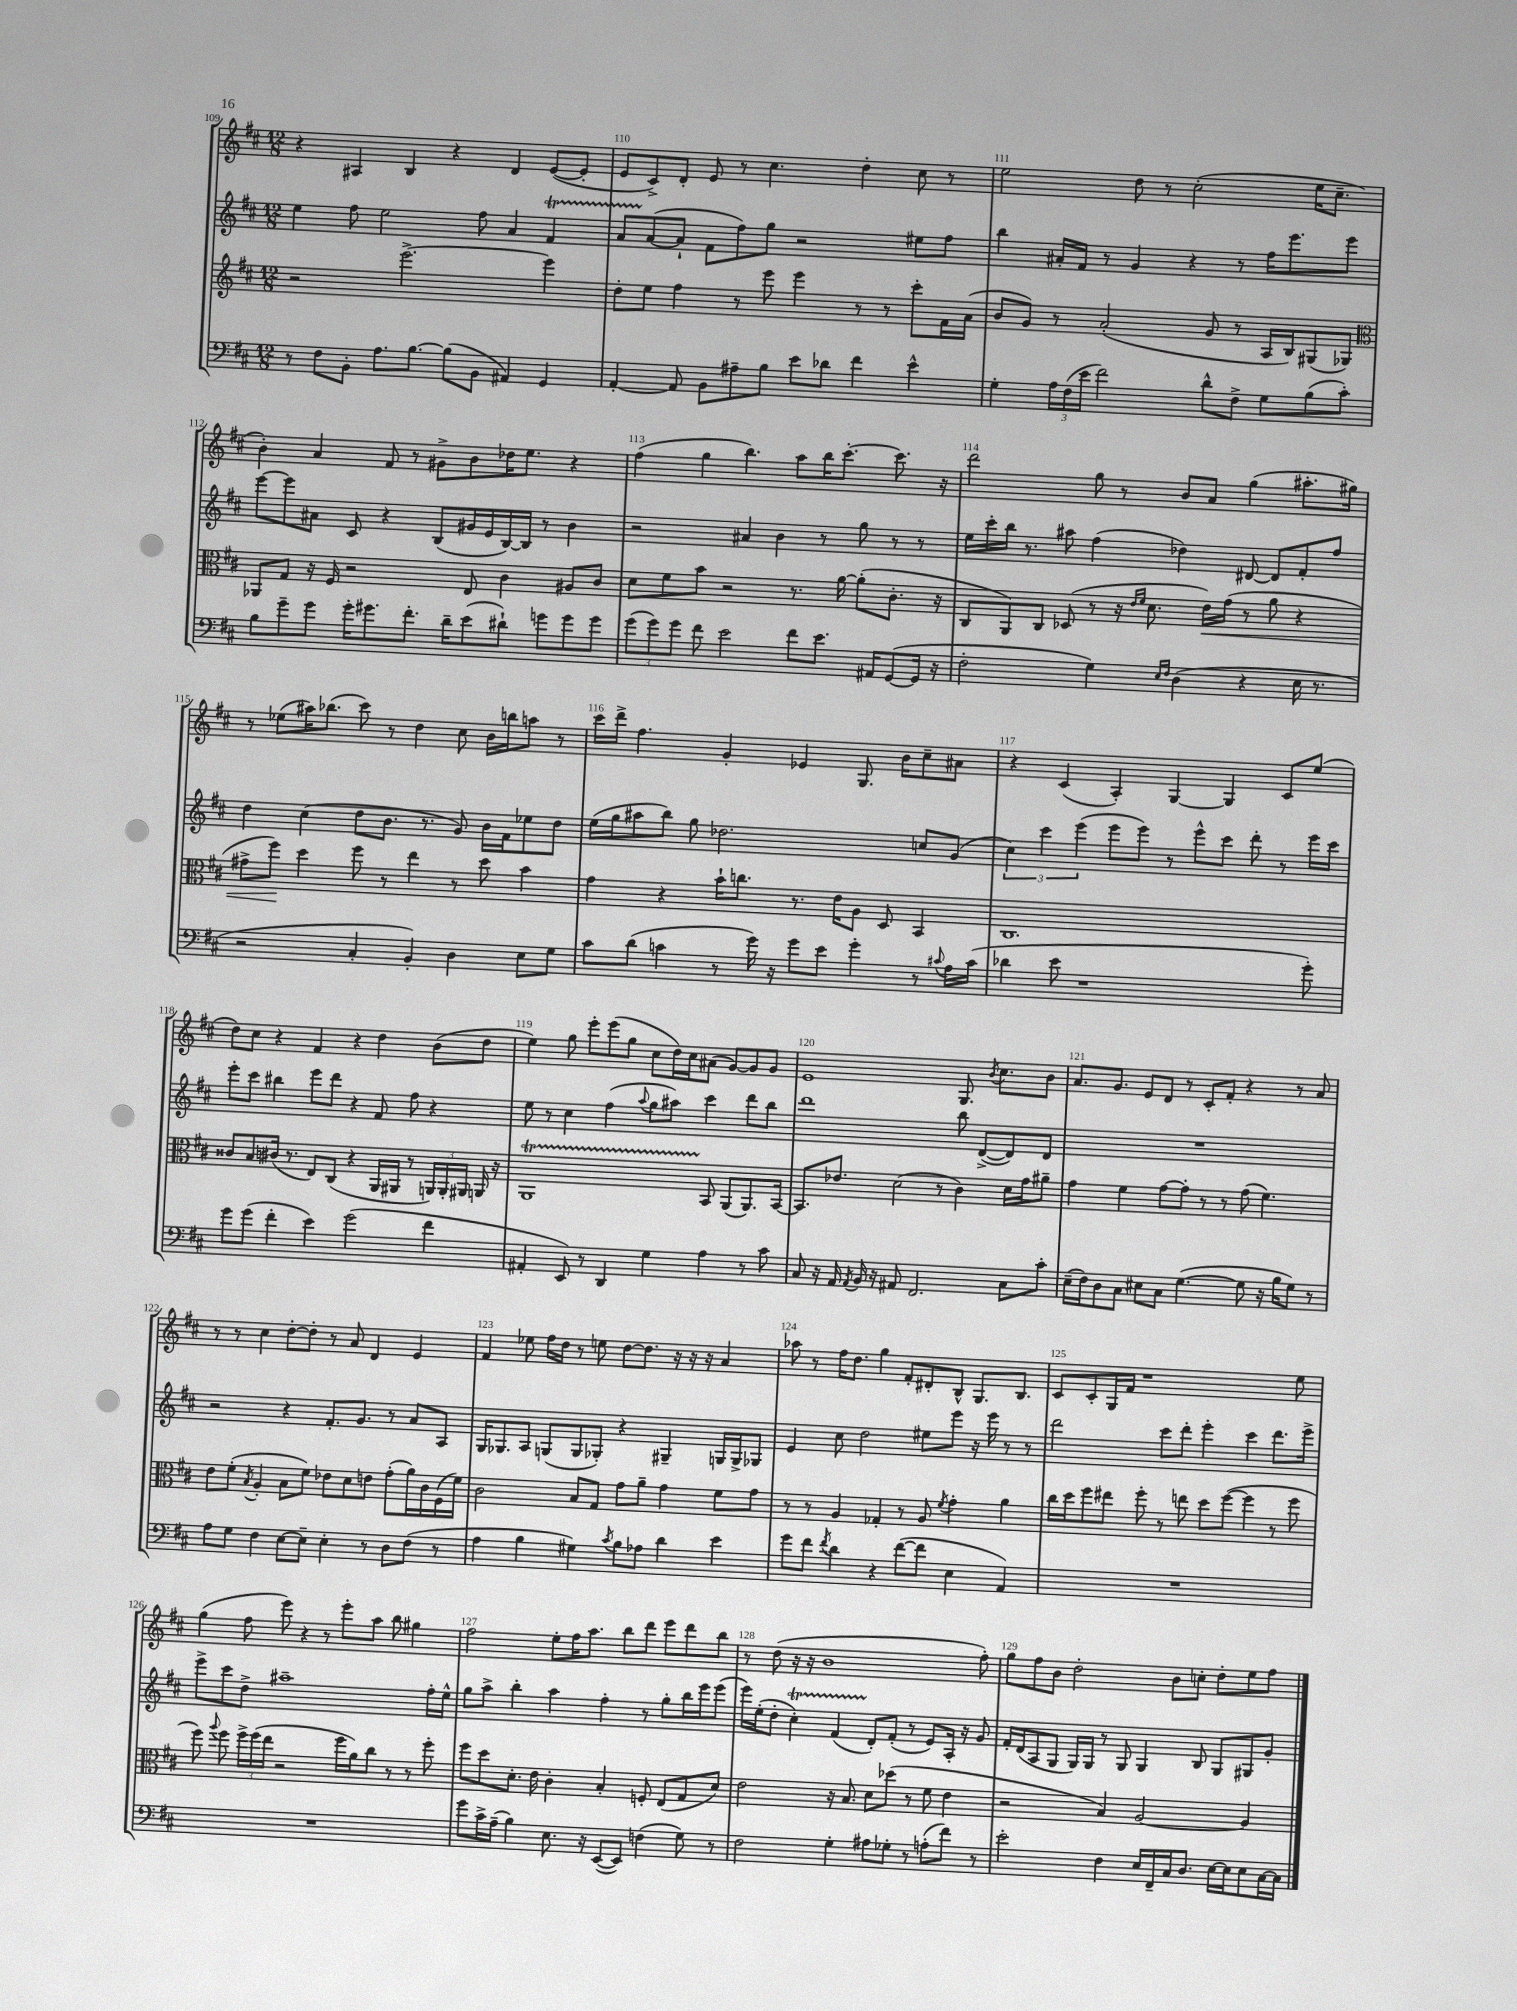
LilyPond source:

<<
\new StaffGroup <<
\new Staff = "s0" {
    \clef treble \key d \major \numericTimeSignature \time 12/8
    \autoBeamOff r4 ais4 b4 r4 d'4 e'8[~( e'8]-. |
    e'8[ cis'8->) d'8]-. e'8 r8 cis''4. d''4-. cis''8 r8 |
    e''2 d''8 r8 cis''2-.( e''16[ cis''8.]-- |
    b'4-.) a'4 fis'8 r8 gis'8[-> b'8 des''16 e''8.] r4 |
    fis''4( g''4 b''4.) a''8[ b''16 cis'''8.]~-. cis'''8. r16 |
    d'''2 g''8 r8 b'8[ a'8] g''4( ais''8.[-. gis''16]) |
    r8 ees''8[( ais''16) bes''8.]( cis'''8) r8 d''4 cis''8 b'16[ b''16 a''8] r8 |
    cis'''16[ d'''16]-> fis''4. g'4-. ees'4 g8. b'16[ cis''8-- ais'8] |
    r4 cis'4( a4-.) g4~ g4 cis'8[ e''8]( |
    d''8[) cis''8] r4 fis'4 r4 d''4 b'8[( d''8] |
    e''4) g''8 e'''8[-. e'''8( g''8] cis''8[ d''16) cis''16 ais'8]( g'8[~) g'8 g'8] |
    e'1 g8. \acciaccatura { b'8 } cis''8.[ b'8] |
    a'8.[ g'8.] e'8[ d'8] r8 cis'8[-. fis'8]-. r4 r8 a'8 |
    r8 r8 cis''4 d''8[~-. d''8]-. r8 a'8 d'4 e'4 |
    fis'4 ees''8 fis''16[ d''16] r8 e''8 d''8[~ d''8.] r16 r16 r16 a'4 |
    aes''8 r8 fis''16[ d''8.] g''4 fis'8[-. dis'8-. b8]-^ g8.[ b8.] |
    cis'8[ cis'8-. g16 fis'16] r1 e''8 |
    g''4( fis''8 e'''8) r4 r8 e'''8[-. a''8] b''8 gis''4 |
    fis''2 e''8[-. fis''16 a''8.] b''8[ d'''8] e'''8[ d'''8 b''8] |
    r8 d''8( r16 r16 b'1 fis''8-.) |
    g''8[ fis''8 b'8] d''2-. b'8[ c''8]-. d''8[-. e''8 fis''8] \bar "|." |
}
\new Staff = "s1" {
    \clef treble \key d \major \numericTimeSignature \time 12/8
    \autoBeamOff e''4 fis''8 e''2 fis''8 a'4 fis'4\startTrillSpan |
    a'8[ a'8~\stopTrillSpan( a'8]-! fis'8[ fis''8) g''8] r2 eis''8[ fis''8] |
    b''4 ais'16[-. fis'16] r8 g'4 r4 r8 fis''16[ e'''8. e'''8] |
    e'''8[~ e'''8 ais'8] cis'8 r4 b8[( gis'16 e'16 b16~) b16] r8 b'4 |
    r2 ais'4 b'4 r8 g''8 r8 r8 |
    e''16[ cis'''16-. b''16] r8. ais''8 fis''4( des''4) dis'8~ dis'8[ fis'8-. fis''8] |
    d''4 cis''4( d''8[ b'8.] r8. g'8) b'16[ fis'16 ees''8 d''8] |
    e''16[( g''16 ais''8 b''8]) g''8 des''2. c''8[ g'8]( |
    \tuplet 3/2 { cis''4) cis'''4 e'''4( } e'''8[ e'''8]) r8 e'''8[-^ cis'''8] d'''8-. r8 e'''16[ cis'''16] |
    e'''8[-. cis'''8] bis''4 e'''8[ d'''8] r4 fis'8 fis''8 r4 |
    e''8 r8 cis''4 fis''4( \appoggiatura { a''8 } g''8[ ais''8]) cis'''4 d'''8[ b''8] |
    d'''1 b''8 d'8[~->( d'8) d'8] |
    R1. |
    r2 r4 fis'8.[-. g'8.] r8 a'8[ a8] |
    g16[ ges8. a8] g8[( g8 ges8]-.) r4 gis4-- g16[ g16-> ges8] |
    e'4 cis''8 d''2 eis''8[ e'''8] r16 e'''16 r8 r8 |
    d'''2 cis'''8[ d'''8]-. e'''4-. cis'''4 d'''8.[ e'''16]-> |
    e'''8[-> cis'''8 d''8]-> ais''1-- fis''16[-. e''16]-^ |
    g''8[ a''8]-> b''4-. a''4 fis''4-. r8 g''8[-. b''16 e'''16 e'''8]( |
    e'''16[) e''16-.( d''8]-. cis''4-.\startTrillSpan) fis'4( d'8[-.\stopTrillSpan) fis'8]-.( r8 e'8[) a16]-. r16 g'8 |
    fis'16[-. d'16( a8 g8] g16[) g16] r8 g8 g4 b8 g8[ gis8 g'8]-. \bar "|." |
}
\new Staff = "s2" {
    \clef treble \key d \major \numericTimeSignature \time 12/8
    \autoBeamOff r2 e'''2.~-> e'''4 |
    d''8[-. e''8] fis''4 r8 e'''8 e'''4 r8 r8 cis'''8[-. fis'16 a'16]( |
    b'8[ g'8]) r8 a'2-.( g'8 r8 a16[ b16) gis8( ges8]) |
    \clef alto aes,8[ g8] r16 fis16 r2 e8 cis'4 ais8[ cis'8] |
    d'8[ fis'8 b'8] r2 r8. a'16~ a'8[-.( cis'8.]-. r16 |
    cis8[ a,8) cis8] des8( r8 r16 \grace { e'16[ fis'16] } d'8. e'16[\<) g'16]( r8 a'8 r4 |
    gis'8[-> fis''8]\!) d''4 fis''8 r8 e''4 r8 d''8 b'4 |
    g'4 r4 b'16[-! c''8.] r8. e'16[ a8] d8 b,4 |
    cis1. |
    cisis'8[ b8 cis'16]( r8. e8[) cis8]( r4 a,16[ ais,16] r8 \tuplet 3/2 { a,16[) a,16-. ais,16] } a,16 r16 |
    a,1\startTrillSpan b,8\stopTrillSpan a,8[( a,8.) b,16]~ |
    b,8.[ ees'8.] d'2( r8 cis'4) d'16[ g'16 ais'8]-- |
    g'4 fis'4 g'8[~ g'8]-. r8 r8 g'8( fis'4.) |
    e'8[ fis'8]-.( \acciaccatura { b8 } a4-. b8[ fis'8]) ees'8[ d'8 e'8] g'8[-.( a'16) cis'16 fis16( fis'16]) |
    cis'2 b8[ g8] g'8[ a'8]-- g'4 fis'8[ g'8] |
    r8 r8 a4 ges4-. r8 a8 \acciaccatura { fis'8 } g'4-. a'4 |
    cis''16[ d''16 fis''8 eis''8] fis''8-. r8 e''8 d''8[ fis''8]~( fis''4 r8 fis''8 |
    fis''8) \appoggiatura { a''8 } fis''8 \tuplet 3/2 { fis''16[-> fis''16( e''16] } r2 fis''16[ a'16) cis''8] r8 r8 fis''8-. |
    fis''8[ d''8 d'8.]-. e'16 cis'4-. b4-. f8-. e8[( g8 d'8]) |
    e'2 r16 b8. d'8[ des''8]( r8 fis'8 e'4 |
    r2 b4) a2~ a4 \bar "|." |
}
\new Staff = "s3" {
    \clef bass \key d \major \numericTimeSignature \time 12/8
    \autoBeamOff r8 fis8[ b,8]-. a8.[ b8.]~ b8[( b,8] ais,4) g,4 |
    a,4~-. a,8 b,8[ ais8-- b8] e'8[ des'8] fis'4 e'4-^ |
    g4-. \tuplet 3/2 { a16[ fis16( e'16] } fis'2) d'8[-^ fis8]-> g8[ b8( cis'8]-.) |
    b8[ g'8-- g'8] g'16[-. gis'8. fis'8.]-. d'16[-- e'8( dis'8]-!) g'8[ g'8 g'8] |
    \tuplet 3/2 { g'8[( g'8) g'8] } fis'8 e'2 fis'8[ e'8.] ais,16[ g,8~( g,16] r16 |
    fis2-. g4) \grace { e16[ fis16] } d4( r4 e16 r8. |
    r2 cis4-. b,4-.) d4 e8[ g8] |
    cis'8[ d'8]( c'4 r8 g'16) r16 g'8[ e'8] g'4-. r8 \appoggiatura { cis'8 } a16[ cis'16]( |
    des'4 e'8 r1 g'8-.) |
    g'8[ g'8]( fis'4-. e'4) g'2( fis'4 |
    ais,4-. e,8) r8 d,4 g4 a4 r8 cis'8 |
    cis8 r16 a,16 \acciaccatura { a,8 } b,16 r16 ais,8 fis,2. cis8[ cis'8]-. |
    e16[--( fis16) d8 cis8] eis8[ cis8] g4.~( g8 r16 b16[ g8]) r8 |
    a8[ g8] fis4 e8[~ e8]-- e4-. r8 d8[ fis8]( r8 |
    a4 b4 gis4) \acciaccatura { cis'8 } b8[ aes8] d'4 e'4 |
    g'8[ fis'8] \acciaccatura { fis'8 } d'4 r4 fis'8[~( fis'8] e4 a,4) |
    R1. |
    R1. |
    g'8[ cis'16-> a16]--( b4) e8. r16 e,8[~( e,8]) f4( g8) r8 |
    fis2 g4-. ais8[ ges8]-. r8 a8[-.( fis'8]) r8 |
    e'2-. fis4 e16[ fis,16-- cis16 d8.] e16[~ e16 e8 cis16~ cis16] \bar "|." |
}
>>
>>
\layout { \context { \Score currentBarNumber = #109 \override BarNumber.break-visibility = ##(#f #t #t) barNumberVisibility = #all-bar-numbers-visible } }
